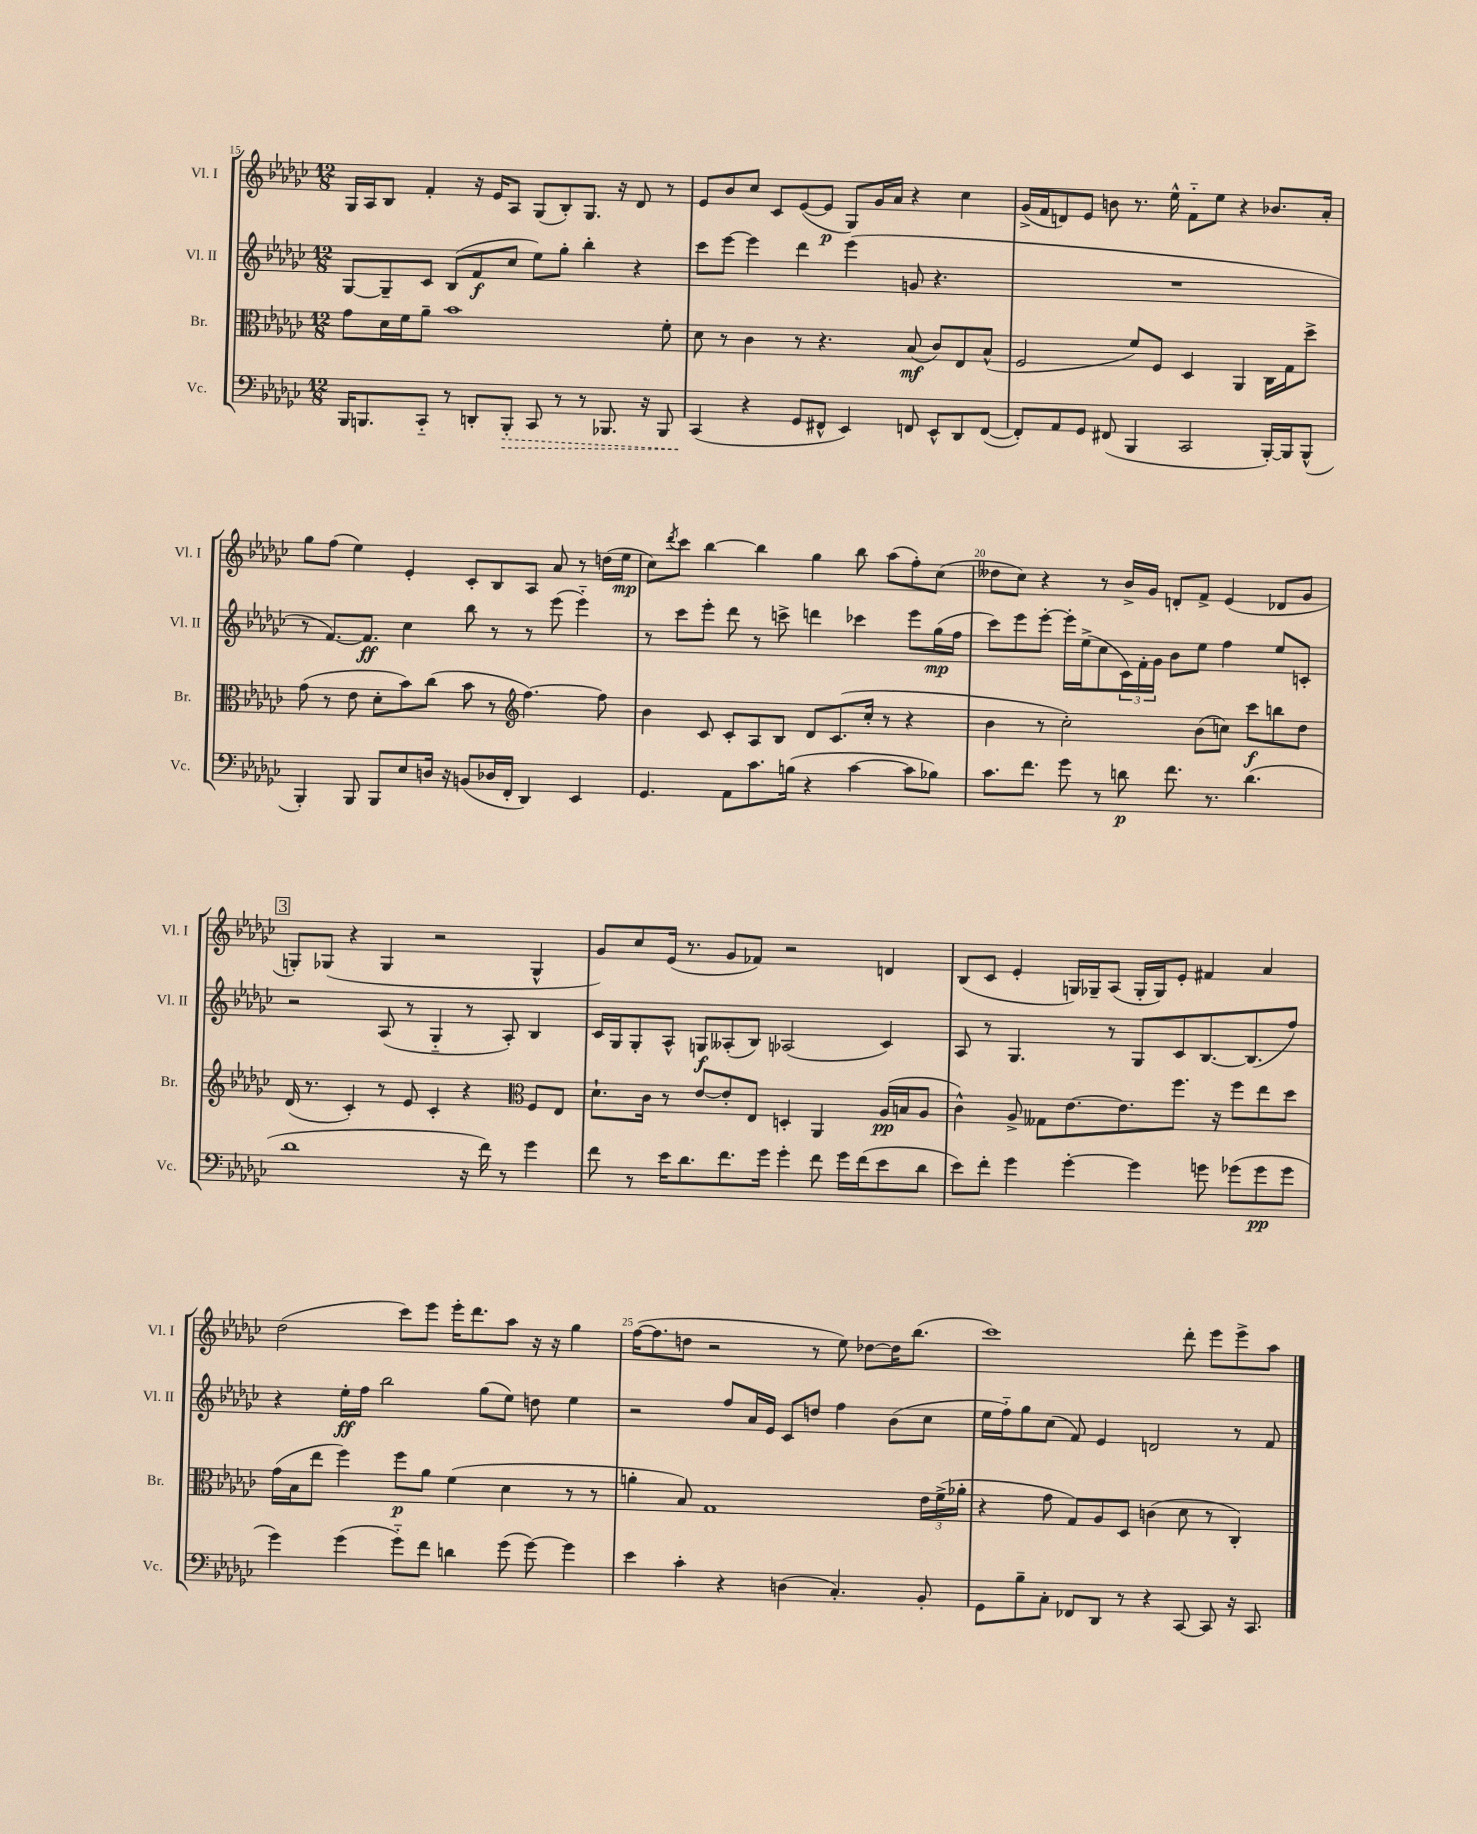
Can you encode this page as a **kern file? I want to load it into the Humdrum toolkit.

**kern	**kern	**kern	**kern
*staff4	*staff3	*staff2	*staff1
*clefF4	*clefC3	*clefG2	*clefG2
*k[b-e-a-d-g-c-]	*k[b-e-a-d-g-c-]	*k[b-e-a-d-g-c-]	*k[b-e-a-d-g-c-]
*M12/8	*M12/8	*M12/8	*M12/8
16BBB-	8g-	[8G-	16G-
8.BBB	.	.	16A-
.	16d-	8G-~]	8B-
.	16f	.	.
8CC-'~	8a-~	8c-	4f'
8r	1b-	(8B-	.
8DD'	.	8f	16r
.	.	.	16e-
8BBB'	.	8cc-	8A-
8CC-	.	8ee-)	(8G-
8r	.	8gg-'	8B-')
8r	.	4bb-'	8.G-
8.BBB-	.	.	.
.	.	.	16r
.	.	4r	8d-
16r	.	.	.
8BBB-	8f'	.	8r
=	=	=	=
(4CC-	8d-	8ccc-	8e-
.	8r	[8eee-	8b-
4r	4c-	4eee-]	8cc-
.	.	.	8c-
8GG-	8r	4ddd-	([8e-
8FF#^^	4.r	.	8e-]
4EE-)	.	(4eee-	8G-)
.	.	.	16g-
.	.	.	16a-
8FF	(8B-	8g	4r
8EE-^^	8c-)	4.r	.
8DD-	8E-	.	4cc-
([8FF	(8B-^^	.	.
=	=	=	=
8FF'])	2F	1.r	(16g-^
.	.	.	16f
8AA-	.	.	8d)
8GG-	.	.	8e-
(8FF#	.	.	8b
4BBB-	8f)	.	8.r
.	8F	.	.
.	.	.	16ee-^^
2CC-	4D-	.	8f'~
.	.	.	8ee-
.	4AA-	.	4r
[16BBB-')	16C-	.	8.b-
16BBB-]	16G-	.	.
(8BBB-^^	8dd-^	.	.
.	.	.	16a-'
=	=	=	=
4BBB-')	(8g-	8r	8gg-
.	8r	[8.f)	(8ff
8BBB-	8e-	.	4ee-)
.	.	8.f]	.
8BBB-	8d-'	.	.
8E-	8b-)	4cc-	4e-'
16D	(8cc-	.	.
16r	.	.	.
(8BB	8b-	8bb-	8c-'
16D-	8r	8r	8B-
16FF'	.	.	.
*	*clefG2	*	*
4DD-)	[4.ff)	8r	8A-
.	.	(8eee-	8a-
4EE-	.	4eee-'~)	8r
.	8ff]	.	(16dd
.	.	.	16ee-
=	=	=	=
4.GG-	4b-	8r	8cc-)
.	.	.	8qddd-
.	.	8ccc-	8ccc-
.	8c-	8eee-'	[4bb-
8AA-	8c-'	8ddd-	.
8.c-	8A-	8r	4bb-]
.	8B-	8ccc^	.
(16B	.	.	.
4r	8d-	4ddd	4gg-
.	(8.c-	.	.
[4c-	.	4ccc-	8bb-
.	16cc-'	.	.
.	8r	.	(8aa-
8c-]	4r	8eee-	8ff')
8B-)	.	(16gg-	(8cc-
.	.	16ff	.
=	=	=	=
8.c-	4b-	8ccc-)	8dd--
.	.	8eee-	8cc-)
8.f	.	.	.
.	8r	[8eee-'	4r
8g-	2cc-')	16eee-']	.
.	.	(16ee-^	.
8r	.	8cc-	8r
8d	.	24c-)	16b-^
.	.	24f'	.
.	.	.	16g-
.	.	24g-	.
8.f	.	8b-	8d'
.	(8b-	8ee-	8f^
8.r	.	.	.
.	8cc)	4ff	(4e-
(4.d	8ccc-	.	.
.	8bb	8ee-	8d-
.	8dd-	8c'	8g-
=	=	=	=
1d-	(16d-	2r	8G')
.	8.r	.	.
.	.	.	(8G-
.	4c-')	.	4r
.	8r	(8A-	4G-
.	8e-	8r	.
.	4c-'	4G-'~	2r
16r	4r	8r	.
16f)	.	.	.
8r	.	8A-')	.
*	*clefC3	*	*
4g-	8F	4B-	4G-^^
.	8E-	.	.
=	=	=	=
8f	8.d-`	16c-	8g-)
.	.	16G-	.
8r	.	8G-'	8cc-
.	16c-	.	.
16e-	8r	8A-^^	(16e-
8.d-	.	.	8.r
.	[8e-	8G	.
8.f	8e-']	(8A--'	8g-
.	8E-	8B-)	8f-)
16g-	.	.	.
4g-'	4D'	(2A-	2r
8f	4AA-	.	.
16g-	.	.	.
(16f	.	.	.
8e-	(16A-	4c-)	4d
.	16B	.	.
8d-	8A-	.	.
=	=	=	=
8e-)	4c-^^)	8A-	(8B-
8f'	.	8r	8c-
4g-	8A-^	4.G-	4e-'
.	8G--	.	.
[4g-'	[8.e-	.	16G)
.	.	.	16G-~
.	.	8r	(8A-
.	8.e-]	.	.
4g-]	.	8G-	16G-'
.	.	.	16G-)
.	8.ff	8c-	8e-'
8g	.	[8.B-	4f#
.	16r	.	.
(8g-	8ff	.	.
.	.	(8.B-]	.
8g-	8ee-	.	4a-
8g-	8dd-	8ff)	.
=	=	=	=
4g-)	(16g-	4r	(2dd-
.	16B-	.	.
.	8ee-	.	.
(4g-	4ff)	16ee-'	.
.	.	16ff	.
.	.	2bb-	.
8g-'~)	8ff	.	8ccc-)
8f	8a-	.	8eee-
4d	(4f	.	16eee-'
.	.	.	8.ddd-
.	.	(8gg-	.
(8g-	4d-	8ee-)	8aa-
[8g-)	.	8dd	16r
.	.	.	16r
4g-]	8r	4ee-	4gg-
.	8r	.	.
=	=	=	=
4e-	4a'	2r	([16ff
.	.	.	8.ff]
4c-'	8B-)	.	8dd
.	1G-	.	2r
4r	.	8ff	.
.	.	16a-	.
.	.	16e-	.
(4D	.	8c-	.
.	.	8dd	8r
4.C-')	.	4ff	8ee-)
.	.	.	[8dd-
.	.	(8b-	16dd-]
.	.	.	(8.bb-
8BB-'	24e-	8cc-	.
.	(24f^	.	.
.	24a-'	.	.
=	=	=	=
8GG-	4r	16ee-	1ccc-)
.	.	16ff'~)	.
8B-~	.	8gg-	.
8C-'	8g-	(8cc-	.
8FF-	8G-)	8f)	.
8DD-	8A-	4e-	.
8r	8D-	.	.
4r	(4c	2d	.
[8CC-	8d-	.	8ddd-'
8CC-]	8r	.	8eee-
16r	4C-')	8r	8eee-^
8.CC-	.	.	.
.	.	8f	8aa-
==	==	==	==
*-	*-	*-	*-
